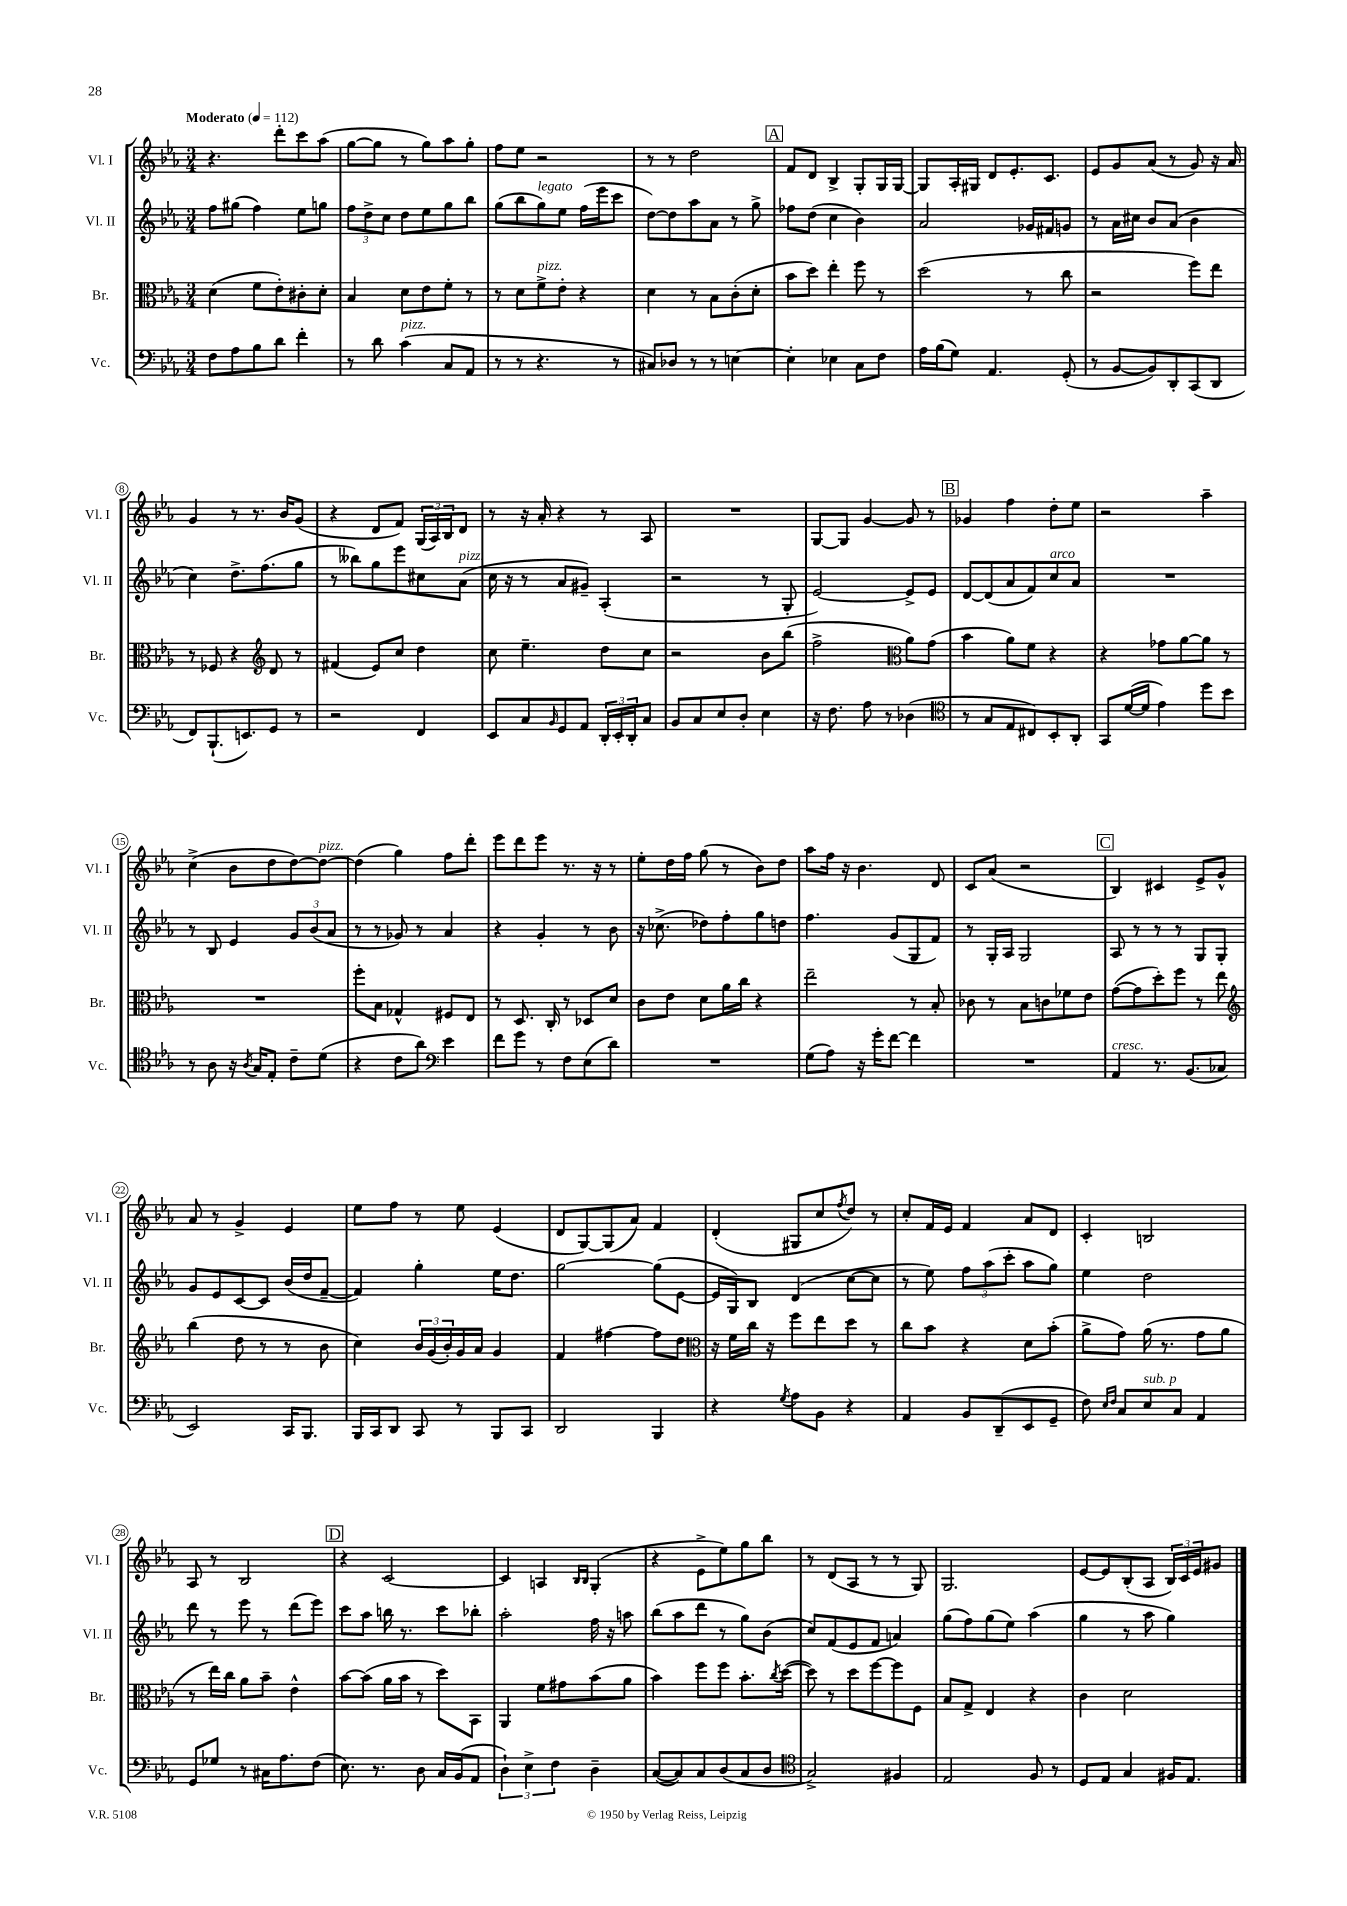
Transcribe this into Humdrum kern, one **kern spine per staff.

**kern	**kern	**kern	**kern
*part4	*part3	*part2	*part1
*staff4	*staff3	*staff2	*staff1
*I"Vc.	*I"Br.	*I"Vl. II	*I"Vl. I
*I'Vc.	*I'Br.	*I'Vl. II	*I'Vl. I
*clefF4	*clefC3	*clefG2	*clefG2
*k[b-e-a-]	*k[b-e-a-]	*k[b-e-a-]	*k[b-e-a-]
*M3/4	*M3/4	*M3/4	*M3/4
*MM112	*MM112	*MM112	*MM112
=1	=1	=1	=1
!	!	!	!LO:TX:a:B:t=Moderato
8F\L	(4d\	8ff\L	4.r
8A-\	.	(8gg#X\J	.
8B-\	8f\L	4ff\)	.
8d\J	8e-'\)	.	8ddd'\L
4f'\	8c#X'\	8ee-\L	8ccc\
.	8d'\J	8ggn\J	(8aa-\J
=2	=2	=2	=2
8r	4B-/	12ff\L	[8gg\L
.	.	12dd^\	.
8d\	.	.	8gg\J]
.	.	12cc\J	.
!LO:TX:a:i:t=pizz.	!	!	!
(4c\	8d\L	8dd\L	8r
.	8e-\	8ee-\	8gg\L)
8C/L	8f'\J	8gg\	8aa-\
8AA-/J	8r	8bb-\J	8gg'\J
=3	=3	=3	=3
8r	8r	(8gg\L	8ff\L
8r	8d\L	8bb-\	8ee-\J
!	!	!LO:TX:a:i:t=legato	!
!	!LO:TX:a:i:t=pizz.	!	!
4.r	8f^\	8gg\)	2r
.	8e-'\J	8ee-\J	.
.	4r	(16ff\LL	.
.	.	16eee-\J	.
8r	.	8ccc\J	.
=4	=4	=4	=4
8C#X/L)	4d\	[8dd\L)	8r
8D-X/J	.	8dd\]	8r
8r	8r	8aa-\	2dd\
8r	8B-\L	8a-\J	.
[4En\	(8c'\	8r	.
.	8d'\J	8gg^\	.
!!LO:REH:place=s1:t=A
=5	=5	=5	=5
4E'\]	8b-\L	8ff-X\L	8f/L
.	8dd\J)	(8dd\J	8d/J
4E-X\	4ee-'\	4cc\	4B-^/
8C\L	8ff\	4b-\)	8G'/L
8F\J	8r	.	16G/L
.	.	.	[16G/JJ
=6	=6	=6	=6
16A-\LL	(2dd\	2a-/	8G/L]
(16B-\J	.	.	.
8G\J)	.	.	16A-'/L
.	.	.	16G#X/JJ
4.AA-/	.	.	8d/L
.	.	.	8.e-'/
.	8r	16g-X/LL	.
.	.	16f#X/J	8.c/J
(8GG'/	8cc\	8gn/J	.
=7	=7	=7	=7
8r	2r	8r	8e-/L
[8BB-/L	.	16a-\LL	8g/
.	.	16cc#X\JJ	.
8BB-/])	.	8b-/L	(8a-/J
8DD'/	.	(8a-/J	8r
(8CC/	8ff\L)	4b-\	8g/)
8DD/J	8ee-\J	.	16r
.	.	.	16a-/
!!LO:LB:g=z
=8	=8	=8	=8
8FF/L)	8r	4cc\)	4g/
(8.BBB-`/	8F-X/	.	.
.	4r	8.dd^\L	8r
8.EEn/)	.	.	.
.	.	.	8.r
.	.	(8.ff\	.
*	*clefG2	*	*
8GG/J	8d/	.	.
.	.	.	16b-/KL
8r	8r	8gg\J	(8g/J
=9	=9	=9	=9
2r	(4f#X/	8r	4r
.	.	8bb--X\L)	.
.	8e-/L)	8gg\	8d/L
.	8cc/J	8eee-\	8f/J)
4FF/	4dd\	8cc#X\	(24G/LL
.	.	.	24A-/)
.	.	.	24B-/J
!	!	!LO:TX:a:i:t=pizz.	!
.	.	(8a-\J	8d/J
=10	=10	=10	=10
8EE-/L	8cc\	16cc\	8r
.	.	16r	.
8C/	4.ee-~\	8r	16r
.	.	.	16a-'/
16qqBB-/	.	.	.
8GG/	.	8a-/L	4r
8AA-/J	.	8g#X~/J)	.
24DD'/LL	8dd\L	(4A-'/	8r
24EE-'/	.	.	.
24DD'/J	.	.	.
8C/J	8cc\J	.	8A-/
=11	=11	=11	=11
8BB-/L	2r	2r	2.r
8C/	.	.	.
8E-/	.	.	.
8D'/J	.	.	.
4E-\	8b-\L	8r	.
.	(8bb-\J	8G'/	.
=12	=12	=12	=12
16r	2ff^\	[2e-/)	[8G/L
8.F\	.	.	.
.	.	.	8G/J]
8A-\	.	.	[4g/
8r	.	.	.
*	*clefC3	*	*
(4D-X\	8a-\L)	8e-^/L]	8g/]
.	(8g\J	8e-/J	8r
!!LO:REH:place=s1:t=B
=13	=13	=13	=13
*clefC4	*	*	*
8r	4b-\	[8d/L	4g-X/
8G/L	.	(8d/]	.
8E-/	8a-\L)	8a-/	4ff\
8C#X/)	8f\J	8f/)	.
!	!	!LO:TX:a:i:t=arco	!
8BB-'/	4r	8cc/	8dd'\L
8AA-'/J	.	8a-/J	8ee-\J
=14	=14	=14	=14
8GG/L	4r	2.r	2r
([16d/L	.	.	.
16d/JJ]	.	.	.
4e-\)	8g-X\L	.	.
.	[8a-\	.	.
8dd\L	8a-\J]	.	4aa-~\
8b-\J	8r	.	.
!!LO:LB:g=z
=15	=15	=15	=15
8r	2.r	8r	(4cc^\
8A-\	.	8B-/	.
16r	.	4e-/	8b-\L
8qA-/	.	.	.
16G/KL	.	.	.
8E-'/J	.	.	8dd\
8c~\L	.	12g/L	[8dd\)
.	.	(12b-/	.
!	!	!	!LO:TX:a:i:t=pizz.
(8d\J	.	.	8dd\J_
.	.	12a-/J	.
=16	=16	=16	=16
4r	8ff'\L	8r	(4dd\]
.	8B-\J	8r	.
8c\L	4G-X^^/	8g-X/)	4gg\)
8a-\J)	.	8r	.
*clefF4	*	*	*
4e-\	8F#X/L	4a-/	8ff\L
.	8E-/J	.	8ddd'\J
=17	=17	=17	=17
8f\L	8r	4r	8eee-\L
8g\J	8.D/	.	8ddd\
8r	.	4g'/	8eee-\J
.	16C'/	.	.
8F\L	8r	.	8.r
(8E-\	8D-X/L	8r	.
.	.	.	16r
8d\J)	8d/J	8b-\	8r
=18	=18	=18	=18
2.r	8c\L	16r	8ee-'\L
.	.	(8.cc-X^\	.
.	8e-\J	.	16dd\L
.	.	.	16ff\JJ
.	8d\L	8dd-X\L)	(8gg\
.	16a-\L	8ff'\	8r
.	16cc\JJ	.	.
.	4r	8gg\	8b-\L)
.	.	8ddn\J	8dd\J
=19	=19	=19	=19
(8G\L	2ee-~\	4.ff\	8aa-\L
8A-\J)	.	.	16ff\Jk
.	.	.	16r
16r	.	.	4.b-\
16g'\KL	.	.	.
[8f\J	.	(8g/L	.
4f\]	8r	8G/	.
.	8B-'/	8f/J)	8d/
=20	=20	=20	=20
2.r	8c-X\	8r	8c/L
.	8r	16G'/LL	(8a-/J
.	.	16A-/JJ	.
.	8B-\L	2G/	2r
.	8cn\	.	.
.	8f-X\	.	.
.	8e-\J	.	.
!!LO:REH:place=s1:t=C
=21	=21	=21	=21
!LO:TX:a:i:t=cresc.	!	!	!
4AA-/	([8g\L	8A-/	4B-/)
.	8g\]	8r	.
8.r	8dd'\)	8r	4c#X/
.	8ff\J	8r	.
(8.BB-/L	.	.	.
.	8r	8G/L	8e-^/L
8C-X/J	8ee-\	8G'/J	8g^^/J
!!LO:LB:g=z
=22	=22	=22	=22
*	*clefG2	*	*
2EE-/)	(4bb-\	8g/L	8a-/
.	.	8e-/	8r
.	8dd\	[8c/	4g^/
.	8r	8c/J]	.
16CC/KL	8r	(16b-/LL	4e-/
8.BBB-/J	.	16dd/J	.
.	8b-\	[8f~/J	.
=23	=23	=23	=23
16BBB-/LL	4cc\)	4f/])	8ee-\L
16CC/J	.	.	.
8DD/J	.	.	8ff\J
8CC/	24b-/LL	4gg'\	8r
.	(24g/	.	.
.	24b-'/)	.	.
8r	16g/	.	8ee-\
.	16a-/JJ	.	.
8BBB-/L	4g/	16ee-\KL	(4e-/
.	.	8.dd\J	.
8CC/J	.	.	.
=24	=24	=24	=24
2DD/	4f/	[2gg\	8d/L
.	.	.	[8G/)
.	[4ff#X\	.	(8G/]
.	.	.	8a-/J)
4BBB-/	8ff#\L]	(8gg\L]	4f/
.	8dd\J	[8e-\J	.
=25	=25	=25	=25
*	*clefC3	*	*
4r	16r	16e-/LL]	(4d'/
.	16f\LL	16G/J)	.
.	16cc\JJ	8B-/J	.
.	16r	.	.
8qG/	.	.	.
8A-\L	8ff\L	(4d/	8G#X/L
8BB-\J	8ee-\	.	8cc/
.	.	.	8qff/
4r	8dd\J	[8cc\L	8dd/J)
.	8r	8cc\J]	8r
=26	=26	=26	=26
4AA-/	8cc\L	8r	8cc'/L
.	8b-\J	8ee-\)	16f/L
.	.	.	16e-/JJ
8BB-/L	4r	12ff\L	4f/
.	.	(12aa-\	.
(8DD~/	.	.	.
.	.	12ccc'\J	.
8EE-/	8d\L	8aa-\L	8a-/L
8GG~/J	(8b-'\J	8gg\J)	8d/J
=27	=27	=27	=27
8F\)	8a-^\L	4ee-\	4c'/
16qqE-/LL	.	.	.
16qqF/JJ	.	.	.
8C/L	8g\J)	.	.
!LO:TX:a:i:t=sub. p	!	!	!
8E-/	(16a-\	2dd\	2Bn/
.	8.r	.	.
8C/J	.	.	.
4AA-/	8g\L	.	.
.	8a-\J	.	.
!!LO:LB:g=z
=28	=28	=28	=28
8GG/L	8r	8ddd\	8A-/
8G-X/J	16ee-\LL)	8r	8r
.	16cc\JJ	.	.
8r	8a-\L	8eee-\	2B-/
16C#X\KL	8b-~\J	8r	.
8.A-\	.	.	.
.	4e-^^\	(8ddd\L	.
(8F\J	.	8eee-\J)	.
!!LO:REH:place=s1:t=D
=29	=29	=29	=29
8.E-\)	[8b-\L	8ccc\L	4r
.	(8b-\J]	8aa-\J	.
8.r	.	.	.
.	16a-\LL	16bbn\	[2c/
.	16b-\JJ	8.r	.
8D\	8r	.	.
16C/LL	8dd\L)	8ccc\L	.
(16BB-/J	.	.	.
8AA-/J	8BB-\J	8bb-X'\J	.
=30	=30	=30	=30
6D`\)	4AA-/	2aa-'\	4c/]
6E-^\	.	.	.
.	8f\L	.	4An/
6F\	.	.	.
.	8g#X\	.	.
.	.	.	16qqB-/LL
.	.	.	16qqB-/JJ
4D~\	(8b-\	16ff\	(4G'/
.	.	16r	.
.	8a-\J	8aan\	.
=31	=31	=31	=31
([8C/L	4b-\)	(8bb-\L	4r
8C/])	.	8aa-\	.
8C/	8ff\L	8ddd\J	8e-^\L
(8D/	8ff\J	8r	8ee-\)
8C/	8.b-'\L	8gg\L)	8gg\
8D/J	.	(8b-\J	8bb-\J
.	8qcc/	.	.
.	([16dd\Jk	.	.
=32	=32	=32	=32
*clefC4	*	*	*
2G^/)	8dd\])	8cc/L)	8r
.	8r	(8f/	(8d/L
.	8dd\L	8e-/	8A-/J
.	[8ff\	8f/J	8r
4F#X/	8ff\]	4an/)	8r
.	8F\J	.	8G/)
=33	=33	=33	=33
2E-/	8B-/L	(8gg\L	2.G/
.	8G^/J	8ff\)	.
.	4E-/	(8gg\	.
.	.	8ee-\J)	.
8F/	4r	(4aa-\	.
8r	.	.	.
=34	=34	=34	=34
8D/L	4c\	4gg\	[8e-/L
8E-/J	.	.	8e-/]
4G/	2d\	8r	(8B-'/
.	.	8aa-\	8A-/J
16F#X/KL	.	4gg\)	24B-/LL)
.	.	.	24c/
8.E-/J	.	.	.
.	.	.	24e-/J
.	.	.	8g#X/J
==	==	==	==
*-	*-	*-	*-
